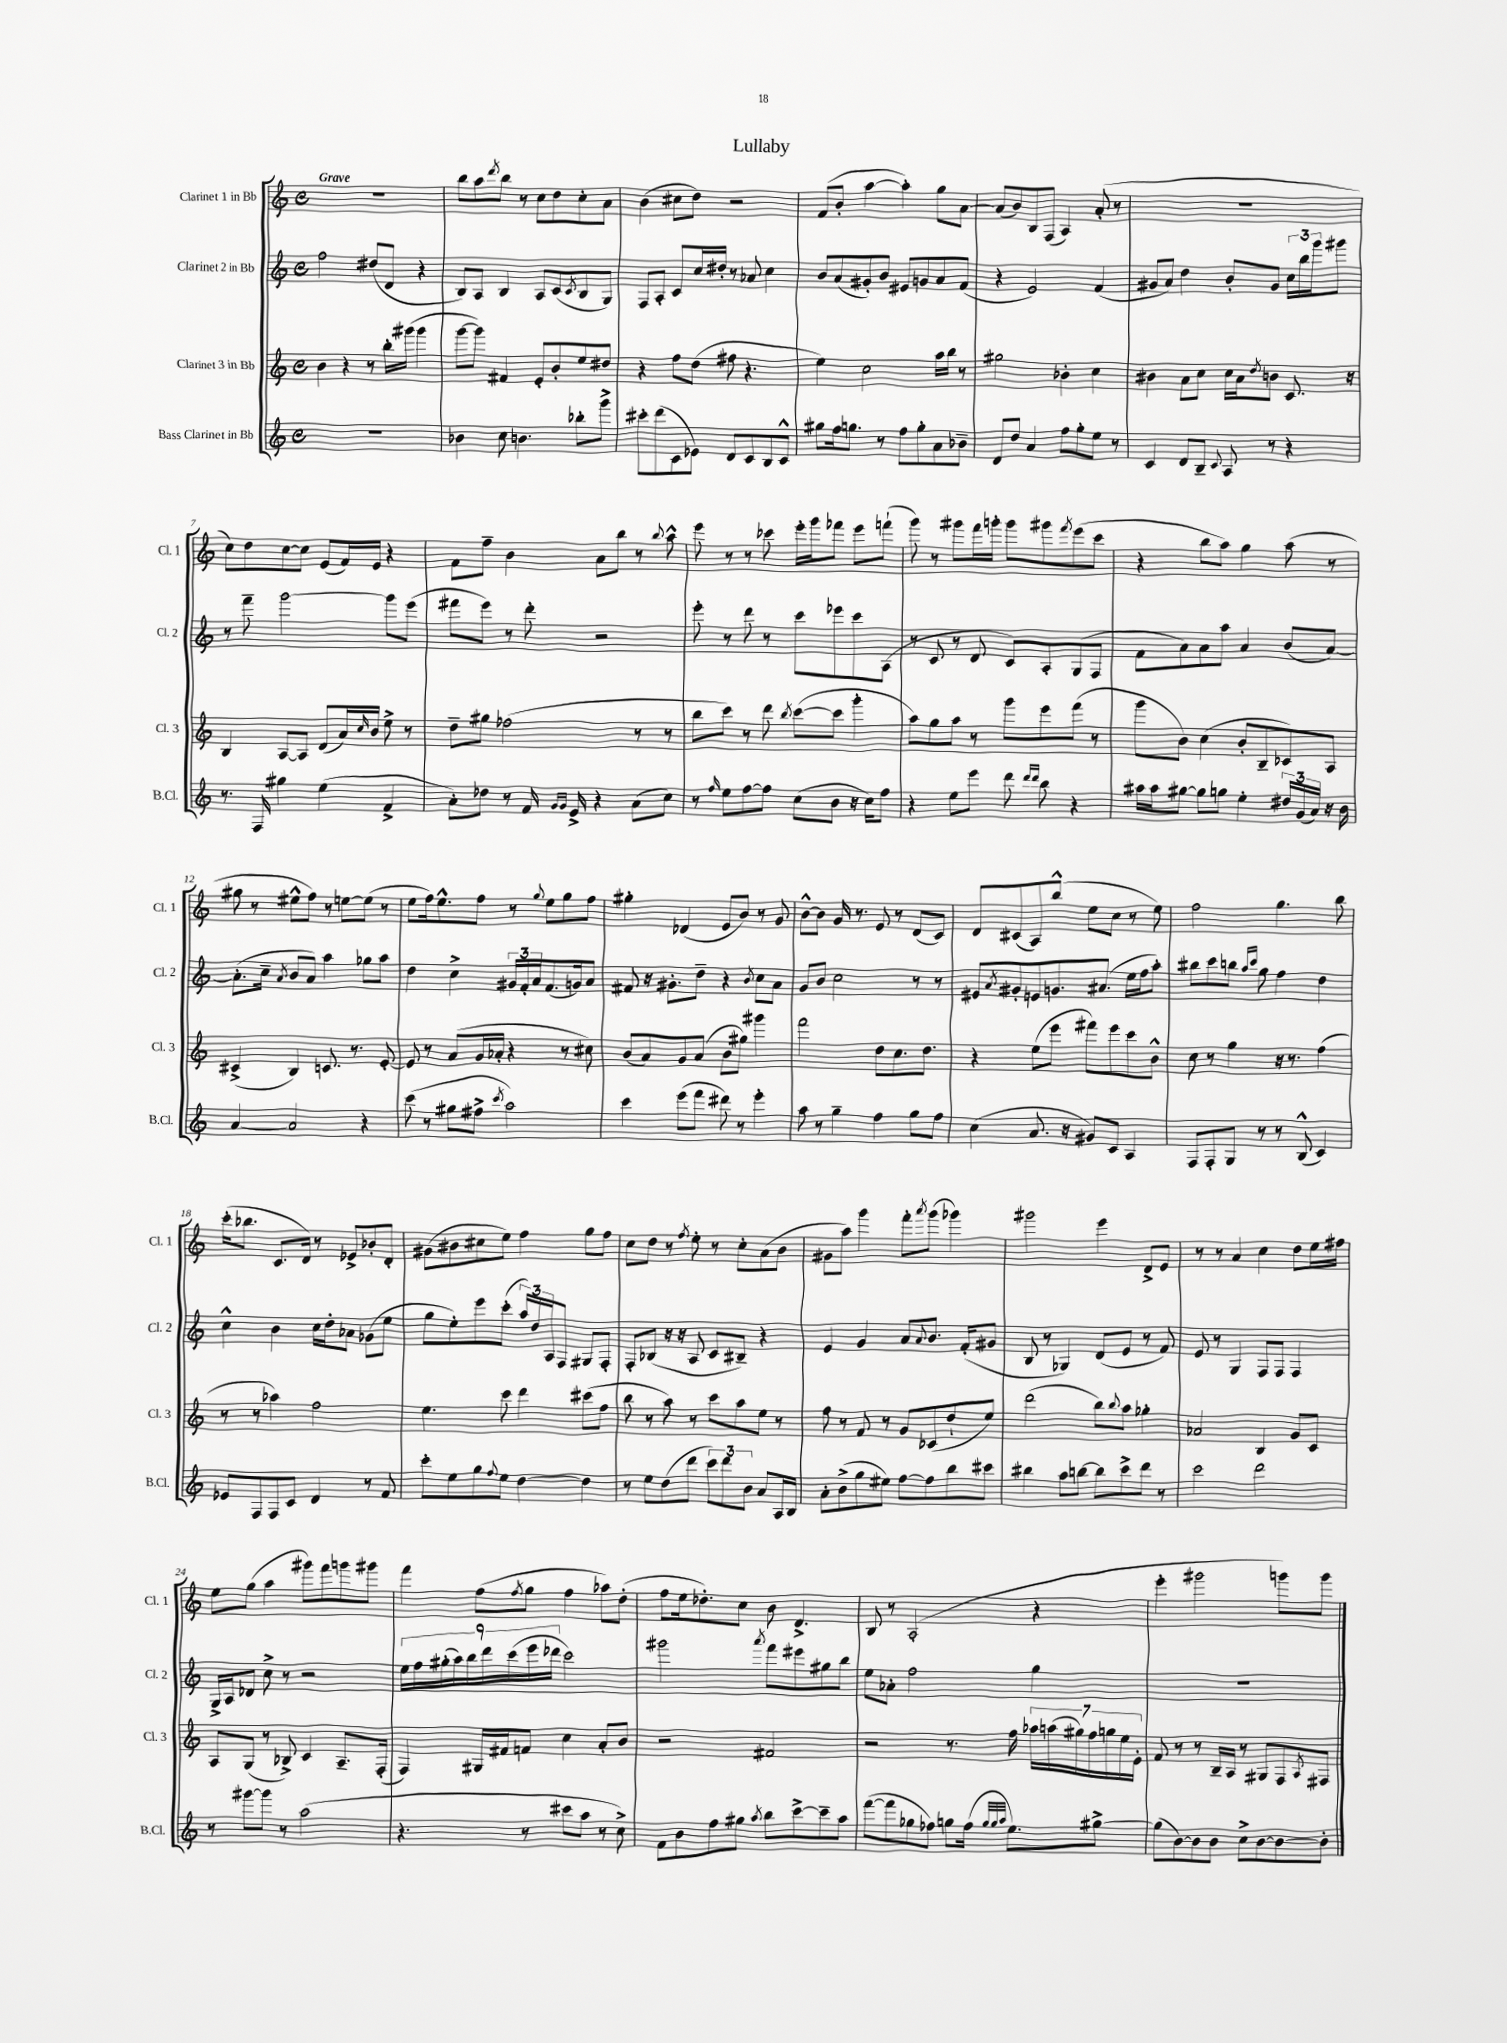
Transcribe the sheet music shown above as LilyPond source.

\header { title = "Lullaby" }
<<
\new StaffGroup <<
\new Staff = "s0" \with { instrumentName = "Clarinet 1 in Bb" shortInstrumentName = "Cl. 1" } {
    \clef treble \key c \major \defaultTimeSignature \time 4/4 \tempo "Grave"
    R1 |
    b''8 a''8 \acciaccatura { d'''8 } b''8 r8 c''8 d''8 c''8-. a'8 |
    b'4( cis''8 d''8) r2 |
    f'8( b'8-. a''4~ a''4-.) g''8 a'8~ |
    a'8( b'8) b8 f8( a4) a'8-.( r8 |
    R1 |
    c''8) d''8 c''8~ c''8 e'8( f'16) e'16 r4 |
    f'8 f''8-- b'4 a'8 b''8 r8 \appoggiatura { b''8 } a''8-^ |
    e'''8 r8 r8 ces'''8 e'''16-. g'''16 fes'''8 e'''8 f'''8-!( |
    g'''8) r8 gis'''8 f'''16 g'''16-. g'''8 gis'''8 \acciaccatura { f'''8 } e'''8( c'''8 |
    r4 b''8 a''8) g''4 a''8( r8 |
    gis''8 r8 eis''8-^ f''8) r8 e''8~ e''8( r8 |
    e''8 f''16) e''8.-^ f''8 r8 \appoggiatura { g''8 } e''8 g''8 f''8 |
    gis''4-. des'4( e'8 b'8) r8 g'8 |
    b'8~-^ b'8 g'16 r8. e'8 r8 d'8( c'8) |
    d'8 cis'8( a8) b''8-^( e''8 c''8 r8 e''8) |
    f''2 g''4. b''8 |
    c'''16-.( bes''8. c'8. d'16) r8 ees'8-> bes'8-. d'8-. |
    gis'8( bis'8 cis''8 e''8) f''4 g''8 f''8 |
    c''8 d''8 r8 \acciaccatura { f''8 } e''8-. r8 c''8-. a'8( b'8 |
    gis'8 a''8) g'''4 f'''8-. \acciaccatura { a'''8 } g'''8( ges'''4) |
    gis'''2 e'''4 d'8-> e'8 |
    r8 r8 a'4 c''4 d''8 e''16 fis''16 |
    e''8 g''8( a''4 gis'''8) f'''8 g'''8 gis'''8 |
    f'''4 f''8( \acciaccatura { f''8 } g''8 f''4 aes''8) d''8-.( |
    f''8 e''16 des''8.-.) c''8 b'8 d'4.-> |
    b8 r8 a2-.( r4 |
    e'''4-. gis'''2 g'''8) g'''8 \bar "|." |
}
\new Staff = "s1" \with { instrumentName = "Clarinet 2 in Bb" shortInstrumentName = "Cl. 2" } {
    \clef treble \key c \major \defaultTimeSignature \time 4/4
    f''2 dis''8( d'8 r4 |
    b8) a8 b4 a8 c'8( \acciaccatura { c'8 } b8 g8) |
    f8 a8-. c'8 c''16 dis''16-. r8 aes'8 c''4 |
    b'8 a'8( gis'8-.) b'8 eis'8 g'8 a'8 f'8( |
    r4 e'2) f'4( |
    gis'8 a'8) d''4 b'8-. gis'8 \tuplet 3/2 { c''16 b''16 g'''16 } gis'''8 |
    r8 f'''8-- g'''2~ g'''8 e'''8( |
    fis'''8 e'''8) r8 d'''8-. r2 |
    e'''8-. r8 d'''8 r8 c'''8 ees'''8 c'''8 a8( |
    r8 c'8 r8 d'8 c'8) a8-. g8( f8 |
    f'8 a'8) a'8 a''8 a'4 b'8( a'8~) |
    a'8.-.( c''16-- \acciaccatura { a'8 } b'8 a'8) a''4 ges''8 a''8 |
    d''4 c''4-> \tuplet 3/2 { gis'16 f'16-. a'16 } f'8.( g'16) a'8 |
    fis'8 r16 gis'8.-. d''8-- r4 \acciaccatura { b'8 } c''8 a'8 |
    g'8 b'8 c''2 r8 r8 |
    eis'8 \acciaccatura { a'8 } gis'8-. e'8 g'8. ais'8.( e''16 f''16 a''8-.) |
    bis''8 c'''8 b''8 \grace { a''16 c'''16 } g''8 f''4 d''4 |
    c''4-^ b'4 c''16 d''16-. aes'8 ges'8( e''8 |
    g''8 e''8-.) e'''8 c'''8-.( \tuplet 3/2 { a''16) d''16 a16 } f8 gis8 f8-. |
    f8-. bes8( r16 r16 a8 c'8 bis8--) r4 |
    e'4 g'4 a'8 \appoggiatura { a'8 } b'8. f'16-.( gis'8 |
    b8 r8 ges4) d'8( e'8 r8 f'8) |
    e'8 r8 g4 f8 f8 f4 |
    g16-> a16 des'8 c''8-> r8 r2 |
    \tuplet 9/8 { e''16 f''16 gis''16-.( a''16) b''16 d'''16 c'''16( e'''16 des'''16 } c'''2) |
    gis'''2 \acciaccatura { a'''8 } f'''8 eis'''8 gis''8 b''8 |
    e''8 aes'8-. f''2 g''4 |
    R1 \bar "|." |
}
\new Staff = "s2" \with { instrumentName = "Clarinet 3 in Bb" shortInstrumentName = "Cl. 3" } {
    \clef treble \key c \major \defaultTimeSignature \time 4/4
    b'4 r4 r8 b''16-. gis'''16( gis'''4 |
    g'''8~ g'''8) fis'4 e'8-. b'8-. e''8 dis''8 |
    r4 f''8 d''8( fis''8 r4. |
    e''4) c''2 a''16 b''16 r8 |
    gis''2 bes'4-. c''4 |
    bis'4 a'8 c''8 c''16 a'16 \acciaccatura { d''8 } b'8 c'8. r16 |
    b4 a8~ a8 d'8( a'16) \grace { c''16 } b'16 e''8-> r8 |
    d''8-- gis''8 fes''2( r8 r8 |
    b''8 c'''8) r8 d'''8 \acciaccatura { b''8 } c'''8~( c'''8 g'''4-. |
    a''8) g''8 a''8 r8 g'''8 e'''8 f'''8( r8 |
    g'''8 b'8) c''4( b'8-. b8-- ces'8) a8 |
    cis'4->( b4) c'8. r8. e'8~-. |
    e'8 r8 a'8( g'16 aes'16-. r4 r8 cis''8) |
    b'8( a'8) g'8 a'8( b'8 gis''8) gis'''4 |
    f'''2 d''8 c''8. d''8. |
    r4 e''8( e'''8 fis'''8) e'''8 c'''8 b'8-^ |
    c''8 r8 g''4 r16 r8. f''4( |
    r8 r8 aes''4) f''2 |
    e''4. c'''8 d'''4 cis'''8( f''8 |
    b''8 r8 a''8) r8 c'''8 a''8 e''8 r8 |
    f''8 r8 f'8 r8 g'8 ces'8( d''8-! e''8) |
    d'''2( b''8) \appoggiatura { b''8 } a''8 ges''4-. |
    aes'2 b4 g'8 c'8 |
    a8 g8( r8 bes8->) c'4 a8.-- f16-.( |
    f4) gis16 fis'16 f'8 c''4 a'8-. b'8 |
    r2 fis'2 |
    r2 r8. f''16 \tuplet 7/4 { aes''16 a''16( gis''16) f''16 g''16 e''16 e'16-. } |
    f'8 r8 r8 b16-- a16 r8 gis8 f8 \acciaccatura { a8 } fis8 \bar "|." |
}
\new Staff = "s3" \with { instrumentName = "Bass Clarinet in Bb" shortInstrumentName = "B.Cl." } {
    \clef treble \key c \major \defaultTimeSignature \time 4/4
    R1 |
    bes'4 c''8 b'4. bes''8-. g'''8-> |
    cis'''8-. d'''8( c'8 ees'8) d'8 c'8 b8 c'8-^ |
    gis''8 f''16 g''8. r8 f''8 g''8-. a'8 bes'8-- |
    d'8 d''8 a'4 f''8 g''8-. e''8 r8 |
    c'4 d'8 b8-- \appoggiatura { c'8 } a8 r8 r4 |
    r8. f16 gis''4 e''4( f'4-> |
    a'8-.) des''8 r8 f'16 \grace { g'16 g'16 } e'16-> r4 a'8( c''8) |
    r8 \grace { f''16 } e''8 f''8~ f''8 c''8( b'8 r16 c''16) f''8 |
    r4 e''8 e'''8 d'''8 \grace { d'''16 d'''16 } b''8 r4 |
    ais''16 ais''16 gis''8~ gis''8 g''8 e''4-. \tuplet 3/2 { dis''16 g'16( a'16) } r16 b'16 |
    a'4~ a'2 r4 |
    c'''8( r8 gis''8 fis''8-> \acciaccatura { c'''8 } a''2) |
    c'''4 e'''8( f'''8 dis'''8) r8 e'''4-. |
    a''8 r8 g''4-- f''4 g''8 f''8 |
    c''4( a'8. r16 gis'8) c'8 a4 |
    f8 f8-. g8 r8 r8 b8-^( c'4) |
    ees'8 f8 f8 c'8 d'4 r8 f'8 |
    c'''8-. e''8 g''8 \appoggiatura { f''8 } e''8 d''4~ d''4 |
    r8 e''8 d''8( d'''8 \tuplet 3/2 { c'''8) d'''8 b'8 } a'8 a16 b16 |
    a'8-. b'8->( g''8 eis''8) f''8~ f''8 b''8 cis'''8 |
    bis''4 a''8 b''8~ b''8 c'''8-> d'''8 r8 |
    c'''2 d'''2 |
    r8 gis'''8~ gis'''8 r8 a''2( |
    r4. r8 cis'''8 a''8 r8 c''8->) |
    f'8 b'8 f''8 gis''8 \acciaccatura { a''8 } b''8 c'''8~-> c'''8-- a''8 |
    f'''8~( f'''8 ges''8 fes''8) g''8 fes''16( \grace { g''32 g''32 a''32 } e''8.) gis''8~-> |
    gis''8( b'8~) b'8 b'8 c''8-> b'8~ b'8~ b'8-. \bar "|." |
}
>>
>>
